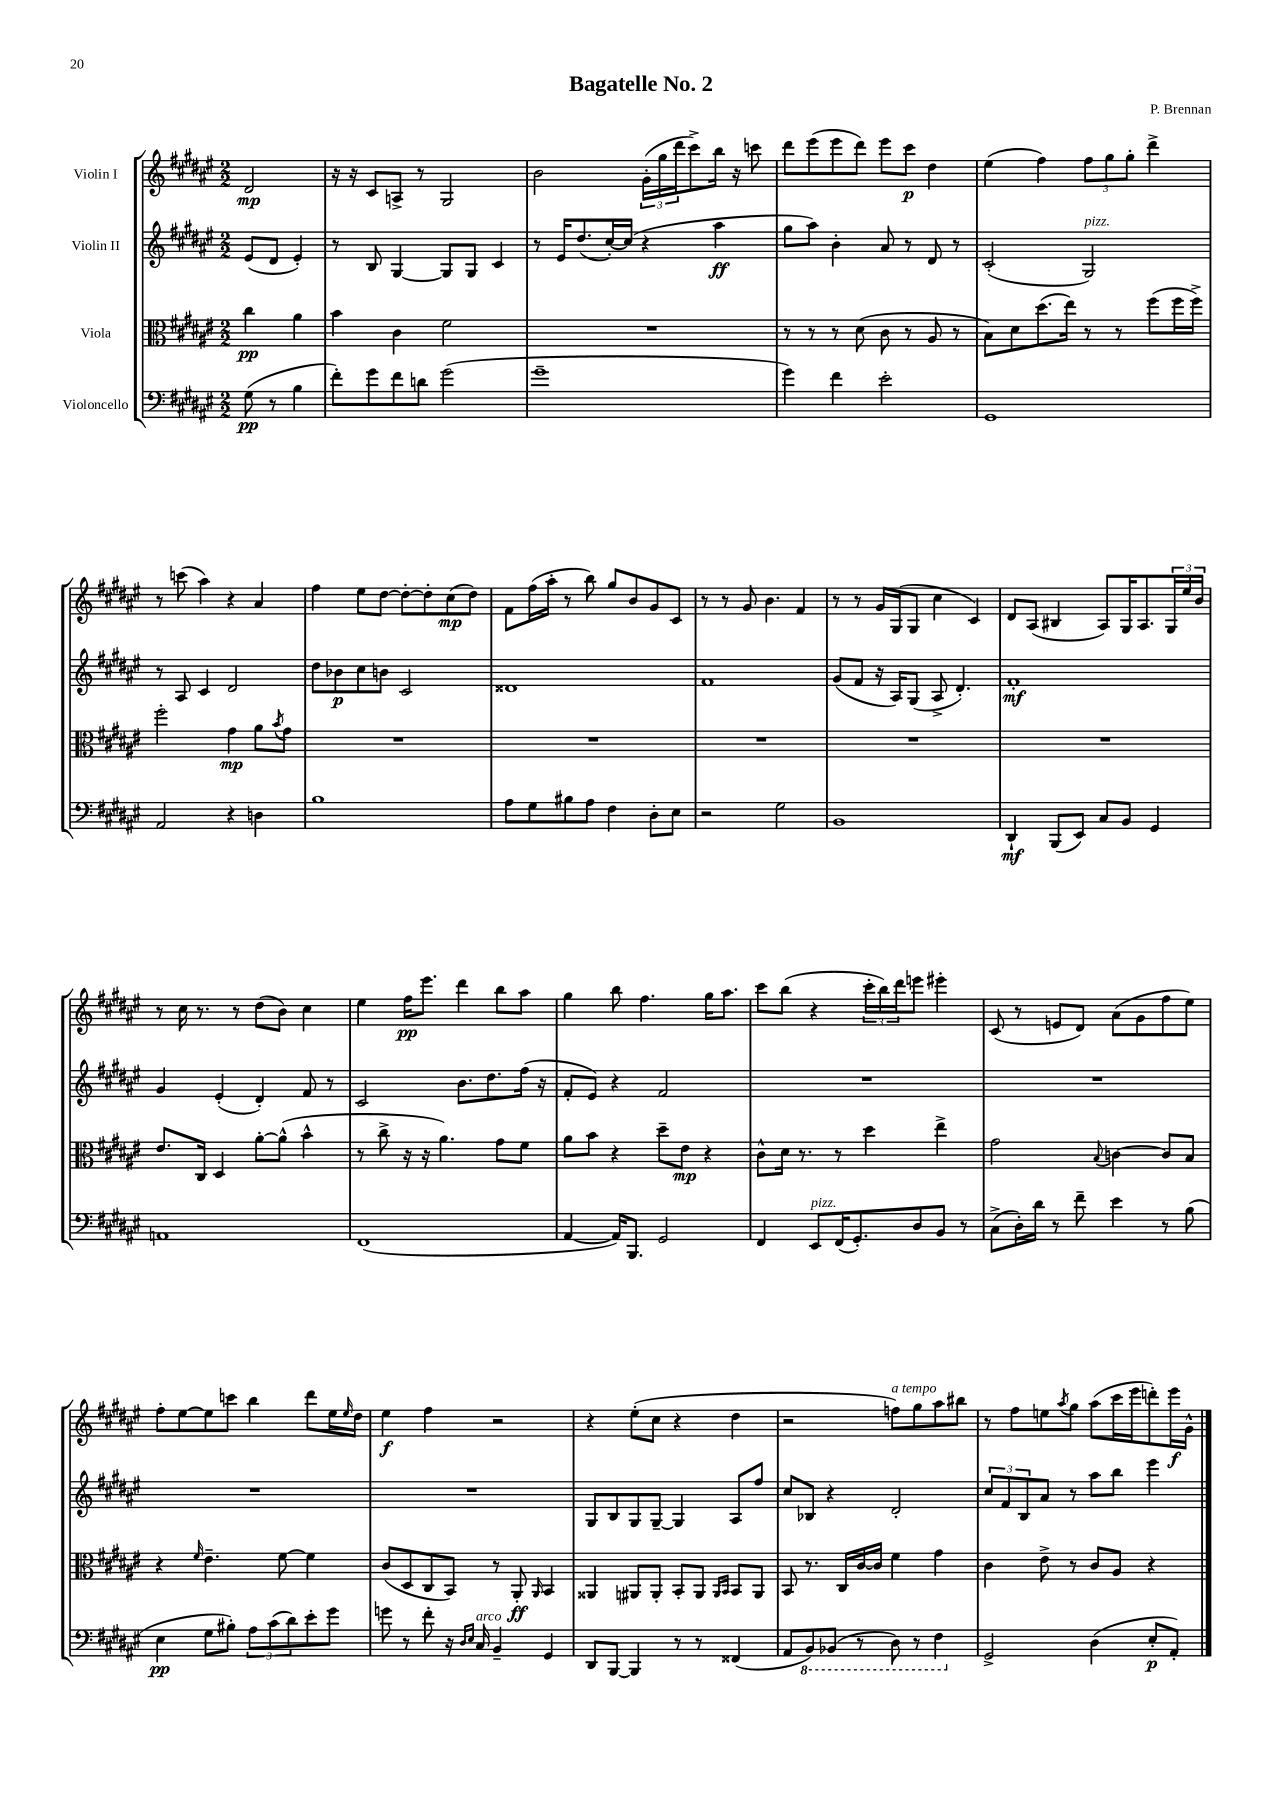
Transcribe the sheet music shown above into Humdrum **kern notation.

**kern	**dynam	**kern	**dynam	**kern	**dynam	**kern	**dynam
*part4	*part4	*part3	*part3	*part2	*part2	*part1	*part1
*staff4	*staff4	*staff3	*staff3	*staff2	*staff2	*staff1	*staff1
*I"Violoncello	*	*I"Viola	*	*I"Violin II	*	*I"Violin I	*
*clefF4	*	*clefC3	*	*clefG2	*	*clefG2	*
*k[f#c#g#d#a#e#]	*	*k[f#c#g#d#a#e#]	*	*k[f#c#g#d#a#e#]	*	*k[f#c#g#d#a#e#]	*
*M2/2	*	*M2/2	*	*M2/2	*	*M2/2	*
=	=	=	=	=	=	=	=
(8G#\	pp	4cc#\	pp	(8e#/L	.	2d#/	mp
8r	.	.	.	8d#/J	.	.	.
4B\	.	4a#\	.	4e#'/)	.	.	.
=1	=1	=1	=1	=1	=1	=1	=1
8f#'\L)	.	4b\	.	8r	.	16r	.
.	.	.	.	.	.	16r	.
8g#\	.	.	.	8B/	.	8c#/L	.
8f#\	.	4c#\	.	[4G#/	.	8An^/J	.
8dn\J	.	.	.	.	.	8r	.
(2g#\	.	2f#\	.	8G#/L]	.	2G#/	.
.	.	.	.	8G#/J	.	.	.
.	.	.	.	4c#/	.	.	.
=2	=2	=2	=2	=2	=2	=2	=2
1g#~	.	1r	.	8r	.	2b\	.
.	.	.	.	16e#/KL	.	.	.
.	.	.	.	(8.dd#/	.	.	.
.	.	.	.	[16cc#'/L)	.	.	.
.	.	.	.	(16cc#/JJ]	.	.	.
.	.	.	.	4r	.	(24g#'\LL	.
.	.	.	.	.	.	24gg#\	.
.	.	.	.	.	.	24ddd#\J	.
.	.	.	.	.	.	8ccc#^\)	.
.	.	.	.	4aa#\	ff	16bb\Jk	.
.	.	.	.	.	.	16r	.
.	.	.	.	.	.	8cccn\	.
=3	=3	=3	=3	=3	=3	=3	=3
4g#\)	.	8r	.	8gg#\L	.	8ddd#\L	.
.	.	8r	.	8aa#\J)	.	(8eee#\	.
4f#\	.	8r	.	4b'\	.	8eee#\	.
.	.	(8d#\	.	.	.	8ddd#\J)	.
2e#'\	.	8c#\	.	8a#/	.	8eee#\L	.
.	.	8r	.	8r	.	8ccc#\J	p
.	.	8A#/	.	8d#/	.	4dd#\	.
.	.	8r	.	8r	.	.	.
=4	=4	=4	=4	=4	=4	=4	=4
1GG#	.	8B\L)	.	(2c#'/	.	(4ee#\	.
.	.	8d#\	.	.	.	.	.
.	.	(8.dd#\	.	.	.	4ff#\)	.
.	.	16ee#\Jk)	.	.	.	.	.
!	!	!	!	!LO:TX:a:i:t=pizz.	!	!	!
.	.	8r	.	2G#/)	.	12ff#\L	.
.	.	.	.	.	.	12gg#\	.
.	.	8r	.	.	.	.	.
.	.	.	.	.	.	12gg#'\J	.
.	.	(8ff#\L	.	.	.	4ddd#^\	.
.	.	16ff#\L	.	.	.	.	.
.	.	16ff#^\JJ)	.	.	.	.	.
!!LO:LB:g=z
=5	=5	=5	=5	=5	=5	=5	=5
2AA#/	.	2ff#'\	.	8r	.	8r	.
.	.	.	.	8A#/	.	(8cccn\	.
.	.	.	.	4c#/	.	4aa#\)	.
4r	.	4g#\	mp	2d#/	.	4r	.
4Dn\	.	8a#\L	.	.	.	4a#/	.
.	.	8qb/	.	.	.	.	.
.	.	8g#\J	.	.	.	.	.
=6	=6	=6	=6	=6	=6	=6	=6
1B	.	1r	.	8dd#\L	.	4ff#\	.
.	.	.	.	8b-X\	p	.	.
.	.	.	.	8cc#\	.	8ee#\L	.
.	.	.	.	8bn\J	.	[8dd#\J	.
.	.	.	.	2c#/	.	8dd#'\L_	.
.	.	.	.	.	.	8dd#'\]	.
.	.	.	.	.	.	(8cc#\	mp
.	.	.	.	.	.	8dd#\J)	.
=7	=7	=7	=7	=7	=7	=7	=7
8A#\L	.	1r	.	1d##X	.	8f#\L	.
8G#\	.	.	.	.	.	(16ff#\L	.
.	.	.	.	.	.	16aa#'\JJ	.
8B#X\	.	.	.	.	.	8r	.
8A#\J	.	.	.	.	.	8bb\)	.
4F#\	.	.	.	.	.	8gg#/L	.
.	.	.	.	.	.	8b/	.
8D#'\L	.	.	.	.	.	8g#/	.
8E#\J	.	.	.	.	.	8c#/J	.
=8	=8	=8	=8	=8	=8	=8	=8
2r	.	1r	.	1f#	.	8r	.
.	.	.	.	.	.	8r	.
.	.	.	.	.	.	8g#/	.
.	.	.	.	.	.	4.b\	.
2G#\	.	.	.	.	.	.	.
.	.	.	.	.	.	4f#/	.
=9	=9	=9	=9	=9	=9	=9	=9
1BB	.	1r	.	(8g#/L	.	8r	.
.	.	.	.	8f#/J	.	8r	.
.	.	.	.	16r	.	16g#/LL	.
.	.	.	.	16A#/KL)	.	(16G#/J	.
.	.	.	.	(8G#/J	.	8G#/J	.
.	.	.	.	8A#^/	.	4cc#\	.
.	.	.	.	4.d#'/)	.	.	.
.	.	.	.	.	.	4c#/)	.
=10	=10	=10	=10	=10	=10	=10	=10
4DD#`/	mf	1r	.	1f#'	mf	8d#/L	.
.	.	.	.	.	.	(8A#/J	.
(8BBB/L	.	.	.	.	.	4B#X/	.
8EE#/J)	.	.	.	.	.	.	.
8C#/L	.	.	.	.	.	8A#/L)	.
8BB/J	.	.	.	.	.	16G#/K	.
.	.	.	.	.	.	8.A#/	.
4GG#/	.	.	.	.	.	.	.
.	.	.	.	.	.	24G#/L	.
.	.	.	.	.	.	24ee#/	.
.	.	.	.	.	.	24b/JJ	.
!!LO:LB:g=z
=11	=11	=11	=11	=11	=11	=11	=11
1AAn	.	8.e#/L	.	4g#/	.	8r	.
.	.	.	.	.	.	16cc#\	.
.	.	16C#/Jk	.	.	.	8.r	.
.	.	4D#/	.	(4e#'/	.	.	.
.	.	.	.	.	.	8r	.
.	.	[8a#'\L	.	4d#'/)	.	(8dd#\L	.
.	.	(8a#^^\J]	.	.	.	8b\J)	.
.	.	4b^^\	.	8f#/	.	4cc#\	.
.	.	.	.	8r	.	.	.
=12	=12	=12	=12	=12	=12	=12	=12
(1FF#	.	8r	.	2c#/	.	4ee#\	.
.	.	8cc#^\	.	.	.	.	.
.	.	16r	.	.	.	16ff#\KL	pp
.	.	16r	.	.	.	8.eee#\J	.
.	.	4.a#\)	.	.	.	.	.
.	.	.	.	8.b\L	.	4ddd#\	.
.	.	.	.	8.dd#\	.	.	.
.	.	8g#\L	.	.	.	8bb\L	.
.	.	8f#\J	.	(16ff#\Jk	.	8aa#\J	.
.	.	.	.	16r	.	.	.
=13	=13	=13	=13	=13	=13	=13	=13
[4AA#/	.	8a#\L	.	8f#'/L	.	4gg#\	.
.	.	8b\J	.	8e#/J)	.	.	.
16AA#/KL])	.	4r	.	4r	.	8bb\	.
8.BBB/J	.	.	.	.	.	.	.
.	.	.	.	.	.	4.ff#\	.
2GG#/	.	8dd#~\L	.	2f#/	.	.	.
.	.	8e#\J	mp	.	.	.	.
.	.	4r	.	.	.	16gg#\KL	.
.	.	.	.	.	.	8.aa#\J	.
=14	=14	=14	=14	=14	=14	=14	=14
4FF#/	.	8c#^^\L	.	1r	.	8ccc#\L	.
.	.	16d#\Jk	.	.	.	(8bb\J	.
.	.	8.r	.	.	.	.	.
!LO:TX:a:i:t=pizz.	!	!	!	!	!	!	!
8EE#/L	.	.	.	.	.	4r	.
(16FF#/K	.	8r	.	.	.	.	.
8.GG#'/)	.	.	.	.	.	.	.
.	.	4dd#\	.	.	.	24ccc#'\LL	.
.	.	.	.	.	.	24bb\)	.
.	.	.	.	.	.	24ddd#\J	.
8D#/	.	.	.	.	.	8eeen\J	.
8BB/J	.	4ee#^\	.	.	.	4eee#X'\	.
8r	.	.	.	.	.	.	.
=15	=15	=15	=15	=15	=15	=15	=15
(8C#^\L	.	2g#\	.	1r	.	(8c#/	.
16D#'\L)	.	.	.	.	.	8r	.
16d#\JJ	.	.	.	.	.	.	.
8r	.	.	.	.	.	8en/L	.
8f#~\	.	.	.	.	.	8d#/J)	.
.	.	8qqB/	.	.	.	.	.
4e#\	.	[4cn\	.	.	.	(8a#\L	.
.	.	.	.	.	.	8g#\	.
8r	.	8c/L]	.	.	.	8ff#\	.
(8B\	.	8B/J	.	.	.	8ee#\J)	.
!!LO:LB:g=z
=16	=16	=16	=16	=16	=16	=16	=16
4E#\	pp	4r	.	1r	.	8ff#'\L	.
.	.	.	.	.	.	[8ee#\	.
.	.	16qqf#/	.	.	.	.	.
8G#\L	.	4.e#~\	.	.	.	8ee#\]	.
8B#X'\J)	.	.	.	.	.	8cccn\J	.
12A#\L	.	.	.	.	.	4bb\	.
(12c#\	.	.	.	.	.	.	.
.	.	[8f#\	.	.	.	.	.
12d#\)	.	.	.	.	.	.	.
8e#'\	.	4f#\]	.	.	.	8ddd#\L	.
8g#\J	.	.	.	.	.	16ee#\L	.
.	.	.	.	.	.	16qqee#/	.
.	.	.	.	.	.	16dd#\JJ	.
=17	=17	=17	=17	=17	=17	=17	=17
8gn\	.	(8c#/L	.	1r	.	4ee#\	f
8r	.	8D#/	.	.	.	.	.
8f#'\	.	8C#/	.	.	.	4ff#\	.
16r	.	8BB/J)	.	.	.	.	.
16qqD#/LL	.	.	.	.	.	.	.
16qqE#/JJ	.	.	.	.	.	.	.
!LO:TX:a:i:t=arco	!	!	!	!	!	!	!
16C#/	.	.	.	.	.	.	.
4BB~/	.	8r	.	.	.	2r	.
.	.	8AA#'/	ff	.	.	.	.
.	.	16qqAA#/	.	.	.	.	.
4GG#/	.	4BB/	.	.	.	.	.
=18	=18	=18	=18	=18	=18	=18	=18
8DD#/L	.	4AA##X/	.	8G#/L	.	4r	.
[8BBB/J	.	.	.	8B/	.	.	.
4BBB/]	.	8AA#X/L	.	8G#/	.	(8ee#'\L	.
.	.	8AA#'/J	.	[8G#~/J	.	8cc#\J	.
8r	.	8BB'/L	.	4G#/]	.	4r	.
8r	.	8AA#/J	.	.	.	.	.
.	.	16qqAA#/LL	.	.	.	.	.
.	.	16qqBB/JJ	.	.	.	.	.
(4FF##X/	.	8BB/L	.	8A#/L	.	4dd#\	.
.	.	8AA#/J	.	8ff#/J	.	.	.
=19	=19	=19	=19	=19	=19	=19	=19
8AA#/L	.	8BB/	.	8cc#/L	.	2r	.
*8ba	*	*	*	*	*	*	*
8BBB/)	.	8.r	.	8B-X/J	.	.	.
(8BBB-X/J	.	.	.	4r	.	.	.
.	.	16C#/LL	.	.	.	.	.
8r	.	[16c#/	.	.	.	.	.
.	.	16c#/JJ]	.	.	.	.	.
!	!	!	!	!	!	!LO:TX:a:i:t=a tempo	!
8DD#\)	.	4f#\	.	2d#'/	.	8ffn\L)	.
8r	.	.	.	.	.	8gg#\	.
4FF#\	.	4g#\	.	.	.	8aa#\	.
.	.	.	.	.	.	8bb#X\J	.
=20	=20	=20	=20	=20	=20	=20	=20
*X8ba	*	*	*	*	*	*	*
2GG#^/	.	4c#\	.	12cc#/L	.	8r	.
.	.	.	.	12f#/	.	.	.
.	.	.	.	.	.	8ff#\L	.
.	.	.	.	12B/	.	.	.
.	.	8e#^\	.	8a#/J	.	8een\	.
.	.	.	.	.	.	8qaa#/	.
.	.	8r	.	8r	.	8gg#\J	.
(4D#\	.	8c#/L	.	8aa#\L	.	(8aa#\L	.
.	.	8A#/J	.	8bb\J	.	16ccc#\L	.
.	.	.	.	.	.	16eee#\J	.
8E#'/L	p	4r	.	4eee#\	.	8dddn'\)	.
8AA#'/J)	.	.	.	.	.	16eee#\L	f
.	.	.	.	.	.	16g#^^\JJ	.
==	==	==	==	==	==	==	==
*-	*-	*-	*-	*-	*-	*-	*-
